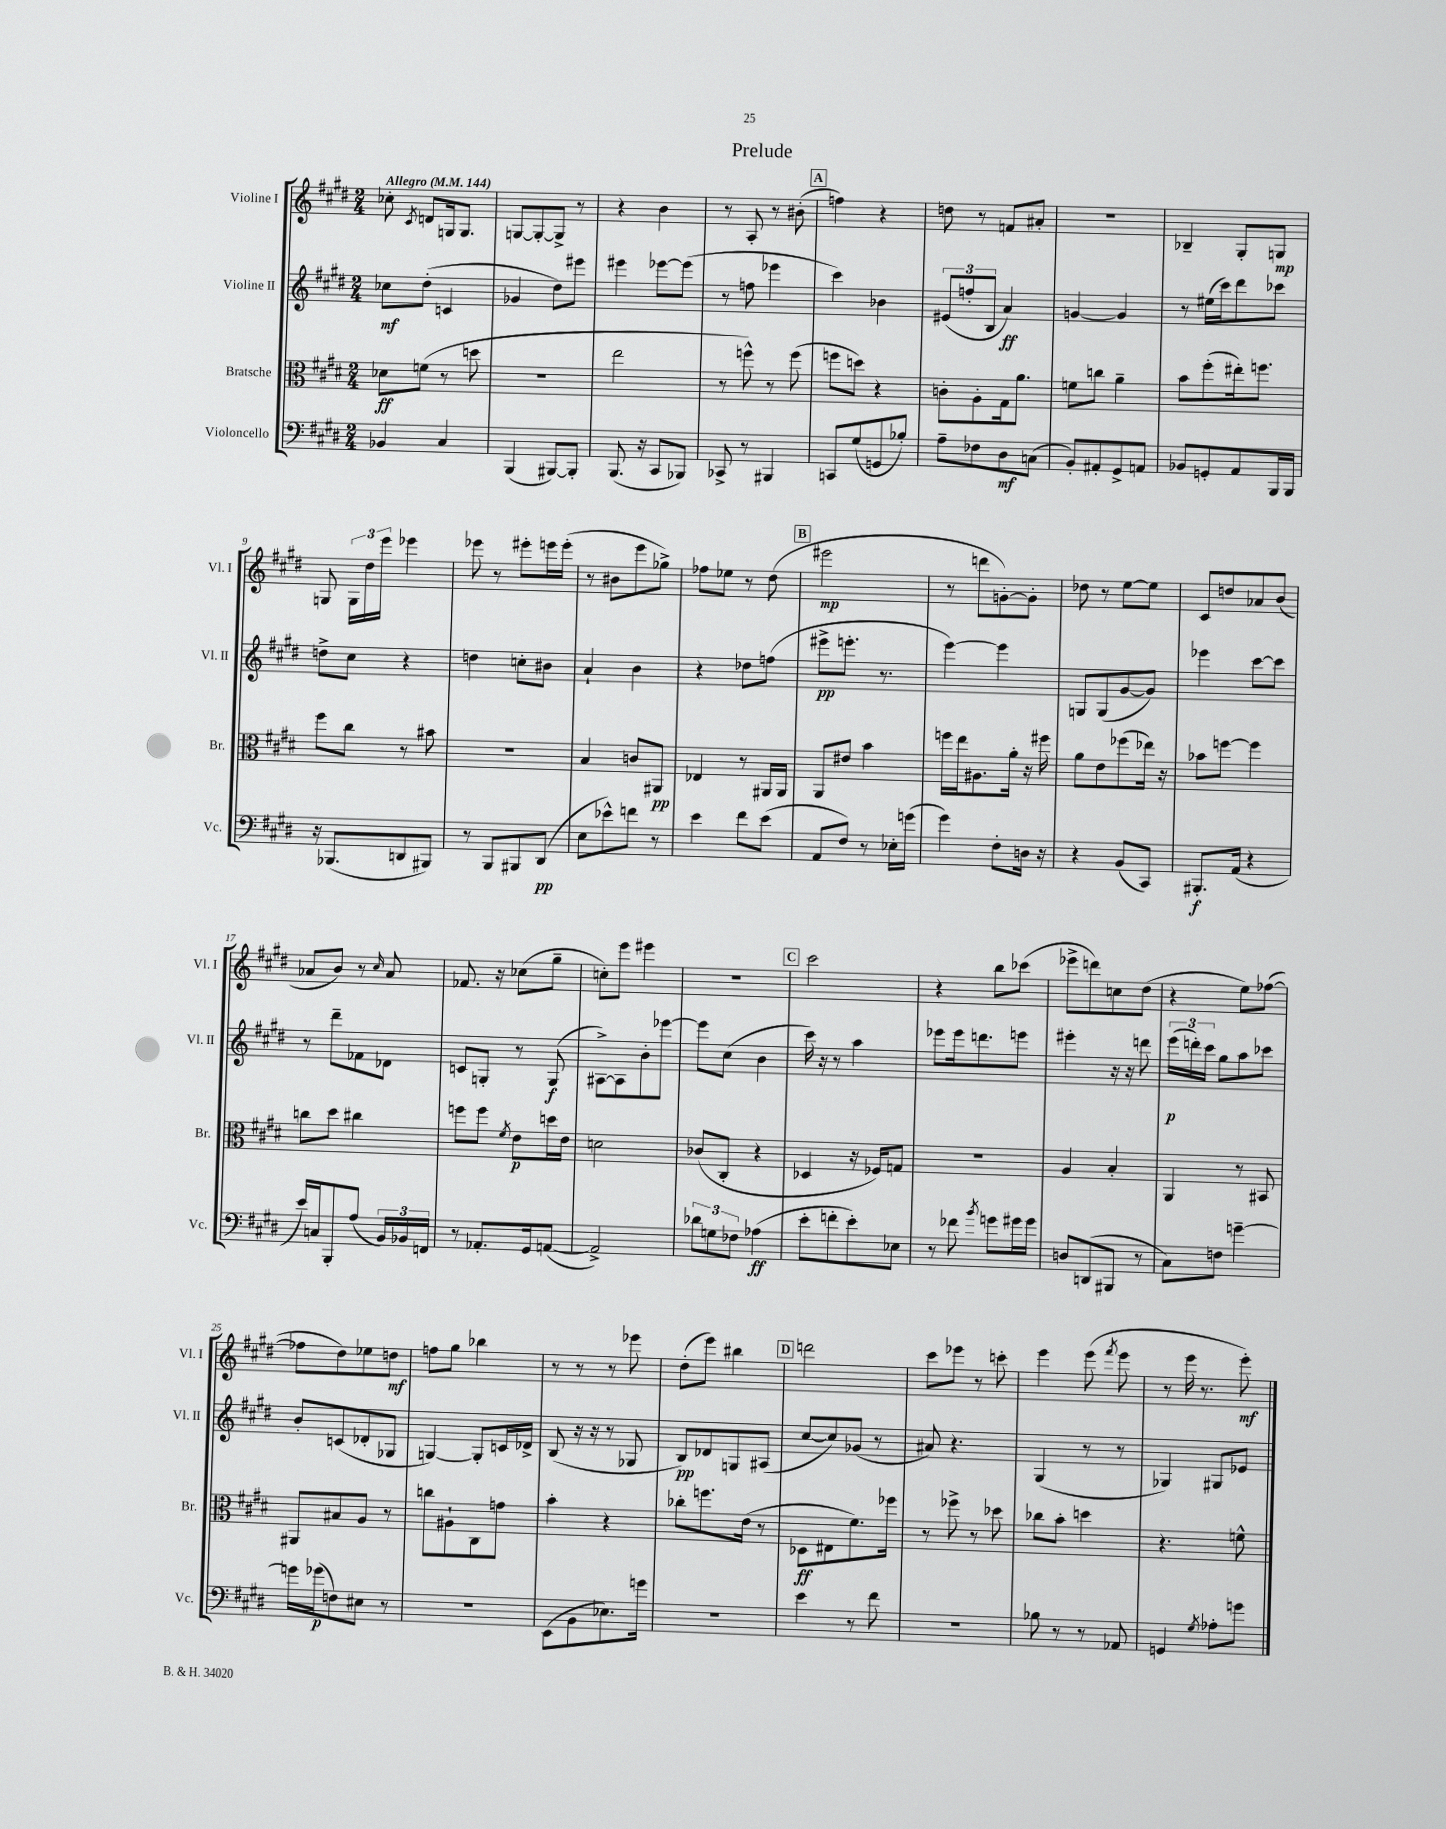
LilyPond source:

\header { title = "Prelude" }
<<
\new StaffGroup <<
\new Staff = "s0" \with { instrumentName = "Violine I" shortInstrumentName = "Vl. I" } {
    \clef treble \key e \major \numericTimeSignature \time 2/4 \tempo "Allegro" 4 = 144
    \autoBeamOff ces''8-. \acciaccatura { cis'8 } d'8[ g16 g8.] |
    g8[~ g8~-. g8]-> r8 |
    r4 b'4 |
    r8 a8-. r8 bis'8-.( |
    \mark \markup { \box "A" } f''4) r4 |
    d''8 r8 f'8[ ais'8]-. |
    r2 |
    bes4-- gis8[-. g8]\mp |
    g8 \tuplet 3/2 { g16[ dis''16 e'''16] } ees'''4 |
    ees'''8 r8 eis'''8[-. e'''16 e'''16]-.( |
    r8 bis'8[ e'''8 ges''8]->) |
    fes''8[ ees''8] r8 dis''8( |
    \mark \markup { \box "B" } eis'''2\mp |
    r8 d'''8[ g'8~-.) g'8]-. |
    des''8 r8 e''8[~ e''8] |
    cis'8[ d''8 aes'8 b'8]( |
    aes'8[ b'8]) r8 \grace { cis''16 } aes'8 |
    fes'8. r16 ces''8[( gis''8]-- |
    c''8[-.) e'''8] eis'''4 |
    r2 |
    \mark \markup { \box "C" } cis'''2 |
    r4 b''8[ ces'''8]( |
    ees'''8[-> d'''8) c''8 dis''8]( |
    r4 e''8[) fes''8]~( |
    fes''8[ dis''8) ees''8 d''8]\mf |
    f''8[ gis''8] bes''4 |
    r8 r8 r8 ees'''8 |
    dis''8[-.( e'''8]) bis''4 |
    \mark \markup { \box "D" } d'''2 |
    cis'''8[ ees'''8] r8 c'''8-. |
    e'''4 e'''8( \acciaccatura { fis'''8 } e'''8 |
    r8 e'''16 r8. e'''8-.\mf) \bar "|." |
}
\new Staff = "s1" \with { instrumentName = "Violine II" shortInstrumentName = "Vl. II" } {
    \clef treble \key e \major \numericTimeSignature \time 2/4
    \autoBeamOff ces''8[\mf dis''8]-.( c'4 |
    ges'4 dis''8[) eis'''8] |
    eis'''4 ees'''8[~ ees'''8]( |
    r8 f''8 ees'''4 |
    \mark \markup { \box "A" } cis'''4) bes'4 |
    \tuplet 3/2 { eis'8[( f''8-. b8] } a'4\ff) |
    g'4~ g'4 |
    r8 eis''16[( cis'''16) dis'''8 ces'''8] |
    d''8[-> cis''8] r4 |
    d''4 c''8[-. bis'8] |
    a'4-! b'4 |
    r4 des''8[ f''8]( |
    \mark \markup { \box "B" } eis'''8[->\pp e'''8.]-. r8. |
    e'''4~) e'''4 |
    g8[ g8( gis'8~ gis'8]) |
    ees'''4 cis'''8[~ cis'''8] |
    r8 dis'''8[-- fes'8 des'8] |
    c'8[ g8]-. r8 g8\f( |
    ais8[~->) ais8 b'8-. ees'''8]~ |
    ees'''8[ cis''8]( b'4 |
    \mark \markup { \box "C" } cis'''16) r16 r8 a''4 |
    ees'''8[ ees'''16 d'''8. e'''8] |
    eis'''4-. r16 r16 d'''8 |
    \tuplet 3/2 { e'''16[\p( d'''16-.) cis'''16] } gis''8[ a''8 ces'''8] |
    b'8[-. c'8( des'8-. ges8] |
    g4~) g8[-. c'16 des'16]-> |
    b8( r16 r16 r8 ges8 |
    b8[\pp) des'8 g8 ais8]( |
    \mark \markup { \box "D" } cis''8[~ cis''8) ges'8]( r8 |
    ais'8) r4. |
    gis4( r8 r8 |
    ges4) gis8[ ees'8] \bar "|." |
}
\new Staff = "s2" \with { instrumentName = "Bratsche" shortInstrumentName = "Br." } {
    \clef alto \key e \major \numericTimeSignature \time 2/4
    \autoBeamOff des'8[\ff f'8]( r8 d''8 |
    r2 |
    e''2 |
    r8 f''8-^) r8 f''8( |
    \mark \markup { \box "A" } f''8[ d''8]) r4 |
    c'8[-. a8-. gis16 a'8.] |
    f'8[ c''8] a'4-- |
    b'8[ fis''8-.( eis''16-.) f''8.] |
    fis''8[ cis''8] r8 bis'8 |
    r2 |
    b4 c'8[ ais,8]\pp |
    ees4 r8 ais,16[ ais,16] |
    \mark \markup { \box "B" } a,8[ eis'8] b'4 |
    f''16[ e''16 ais8. a'16]-. r16 fis''16 |
    a'8[ e'8 fes''8( ees''16]) r16 |
    bes'8[ f''8]~ f''4 |
    c''8[ dis''8] cis''4 |
    f''8[ f''8] \acciaccatura { fis'8 } e'8[\p d''16 e'16] |
    d'2 |
    ces'8[( cis8]-. r4 |
    \mark \markup { \box "C" } des4 r16 fes16[) g8] |
    R2 |
    a4 b4-. |
    a,4 r8 bis,8 |
    ais,8[ bis8 a8] r8 |
    c''8[ ais8-! cis8 g'8] |
    b'4-. r4 |
    ces''8[-. f''8. e'16]( r8 |
    \mark \markup { \box "D" } des8[\ff eis8 fis'8.) fes''16] |
    r8 fes''8-> r8 des''8 |
    ces''8[ b'8]-. d''4 |
    r4. f'8-^ \bar "|." |
}
\new Staff = "s3" \with { instrumentName = "Violoncello" shortInstrumentName = "Vc." } {
    \clef bass \key e \major \numericTimeSignature \time 2/4
    \autoBeamOff bes,4 cis4 |
    b,,4( bis,,8[~) bis,,8]-. |
    b,,8.( r16 cis,8[ bes,,8]) |
    ces,8-> r8 bis,,4 |
    \mark \markup { \box "A" } c,8[ gis8( g,8 bes8]-.) |
    a8[-- fes8 dis8\mf c8]( |
    b,8[-.) ais,8-. gis,8-> a,8] |
    bes,8[ g,8-. a,8 b,,16 b,,16] |
    r16 bes,,8.[( d,8 bis,,8]) |
    r8 b,,8[ bis,,8 dis,8]\pp( |
    e8[ ees'8-^) f'8] r8 |
    e'4 fis'8[ e'8]( |
    \mark \markup { \box "B" } a,8[ fis8]) r8 ees16[-. g'16]( |
    gis'4) fis8[-. d16] r16 |
    r4 b,8[( cis,8]) |
    bis,,8.[-.\f a,16]( r4 |
    e'16[) c16 b,,8-. a8]( \tuplet 3/2 { b,16[) bes,16 f,16] } |
    r8 aes,8.[-. gis,16 a,8]~( |
    a,2->) |
    \tuplet 3/2 { des'8[ g8 fes8] } aes4\ff( |
    \mark \markup { \box "C" } e'8[-. f'8-. e'8-.) ees8] |
    r8 fes'8 \acciaccatura { b'8 } g'8[ gis'16 gis'16] |
    d8[ d,8( bis,,8] r8 |
    cis8[) f8] g'4~-- |
    g'16[ ges'16\p( f8) eis8] r8 |
    r2 |
    e,8[( b,8 ees8.) g'16] |
    r2 |
    \mark \markup { \box "D" } e'4 r8 fis'8 |
    R2 |
    bes8 r8 r8 aes,8 |
    g,4 \acciaccatura { gis8 } aes8[-. g'8] \bar "|." |
}
>>
>>
